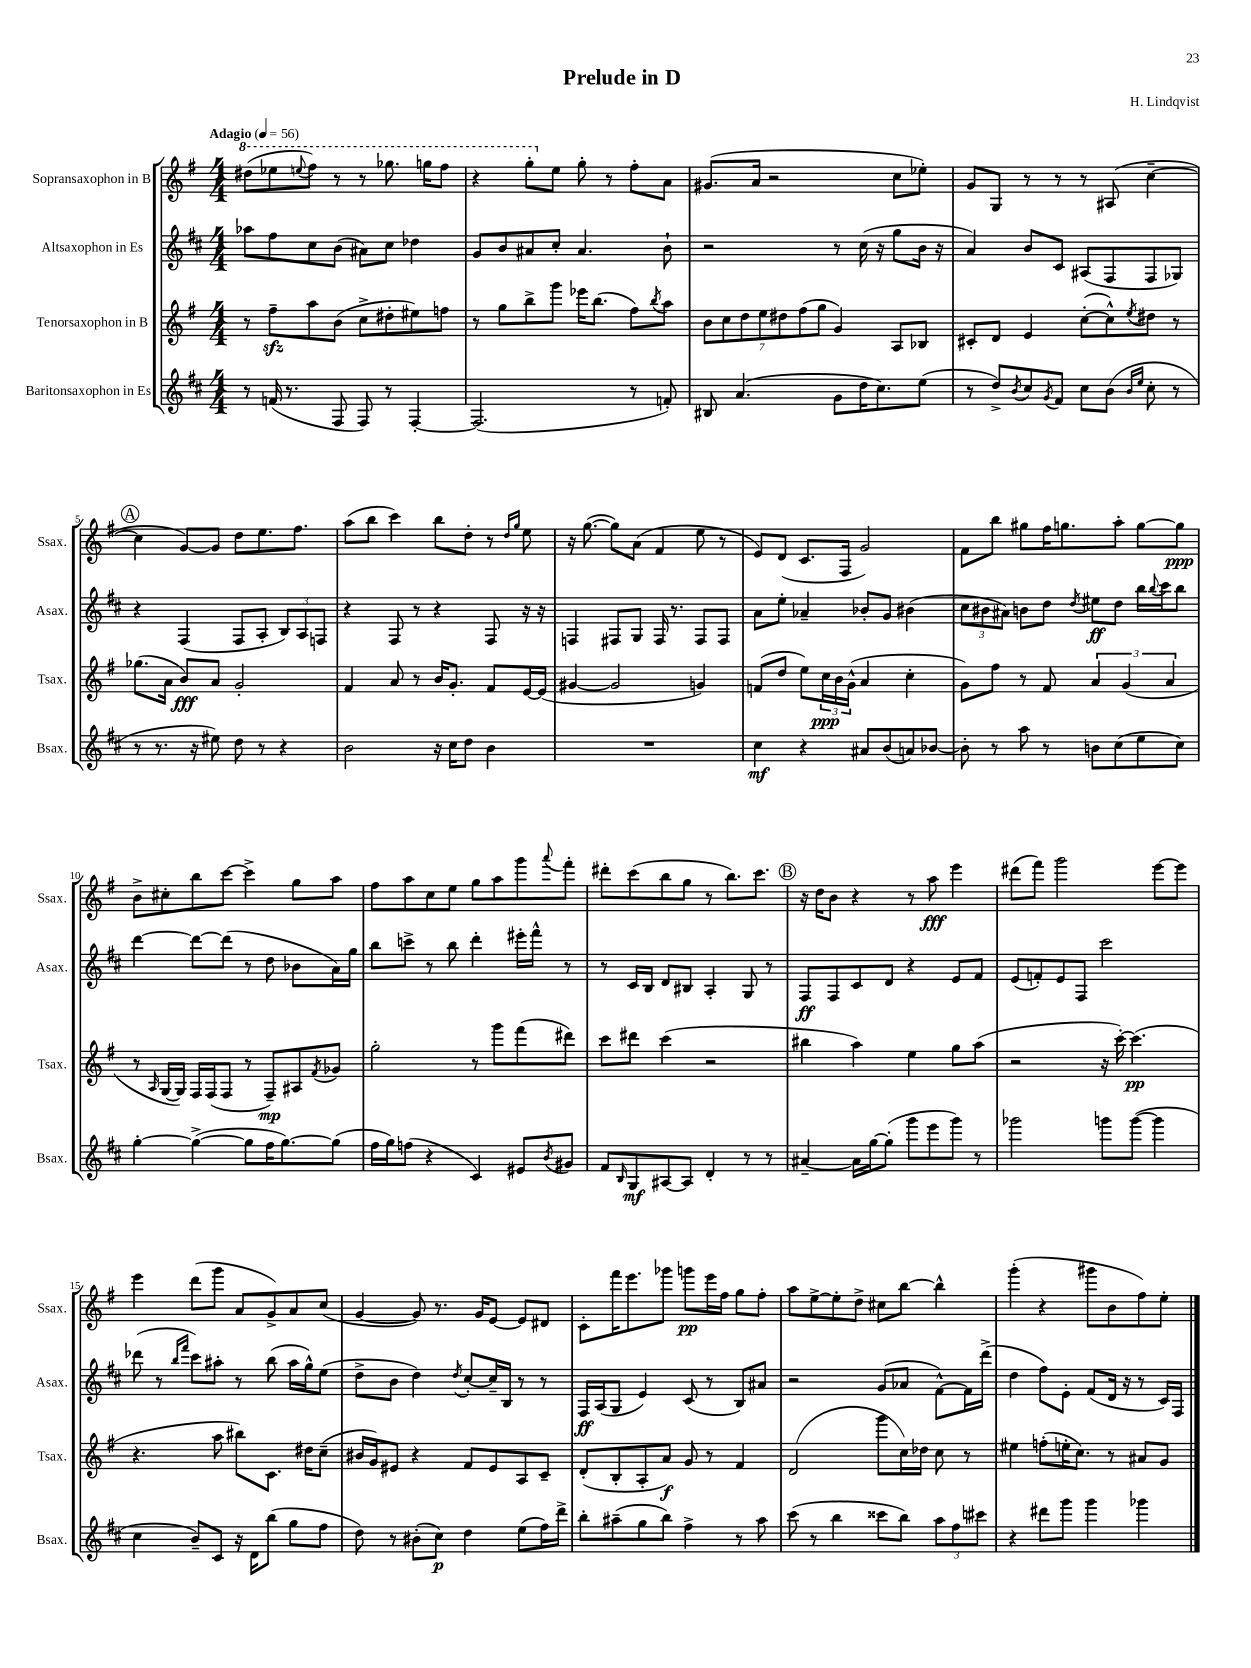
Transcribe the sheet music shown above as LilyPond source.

\header { title = "Prelude in D" composer = "H. Lindqvist" }
<<
\new StaffGroup <<
\new Staff = "s0" \with { instrumentName = "Sopransaxophon in B" shortInstrumentName = "Ssax." } {
    \clef treble \key g \major \numericTimeSignature \time 4/4 \tempo "Adagio" 4 = 56
    \ottava #1 dis'''8( ees'''8 \appoggiatura { e'''8 } fis'''8) r8 r8 ges'''8. g'''16 fis'''8 |
    r4 g'''8-. \ottava #0 e''8 g''8-. r8 fis''8-. a'8 |
    gis'8.( a'16 r2 c''8 ees''8-.) |
    g'8 g8 r8 r8 r8 ais8( c''4~-- |
    \mark \markup { \circle "A" } c''4 g'8~) g'8 d''8 e''8. fis''8. |
    a''8( b''8 c'''4) b''8 d''8-. r8 \grace { d''16 g''16 } e''8 |
    r16 g''8.~( g''8) a'8( fis'4 e''8 r8 |
    e'8) d'8( c'8. fis16 g'2) |
    fis'8 b''8 gis''8 fis''16 g''8. a''8-. g''8~ g''8\ppp |
    b'8-> cis''8-. b''8 c'''8~ c'''4-> g''8 a''8 |
    fis''8 a''8 c''8 e''8 g''8 a''8 g'''8 \appoggiatura { a'''8 } fis'''8-. |
    dis'''8-. c'''8( b''8 g''8 r8 b''8.) c'''8. |
    \mark \markup { \circle "B" } r16 d''16 b'8 r4 r8 a''8\fff e'''4 |
    dis'''8( fis'''8) g'''2 e'''8~ e'''8 |
    e'''4 d'''8( g'''8 a'8 g'8->) a'8 c''8( |
    g'4~ g'8) r8. g'16 e'8~ e'8 dis'8 |
    c'8-. fis'''16 e'''8. ges'''8 g'''8\pp e'''16 fis''16 g''8 fis''8-. |
    a''8 e''8~-> e''8-. d''8-> cis''8 b''8~ b''4-^ |
    g'''4-.( r4 gis'''8 b'8 fis''8) e''8-. \bar "|." |
}
\new Staff = "s1" \with { instrumentName = "Altsaxophon in Es" shortInstrumentName = "Asax." } {
    \clef treble \key d \major \numericTimeSignature \time 4/4
    aes''8 fis''8 cis''8 b'8( ais'8) cis''8 des''4 |
    g'8 b'8 ais'8 cis''8-. ais'4. b'8-! |
    r2 r8 cis''16( r16 g''8 b'16 r16 |
    a'4) b'8 cis'8 ais8( fis8 fis8 ges8) |
    \mark \markup { \circle "A" } r4 fis4( fis8 a8-. \tuplet 3/2 { b8) a8 f8 } |
    r4 fis8 r8 r4 fis8 r16 r16 |
    f4 fis8 g8 fis16 r8. fis8 fis8 |
    a'8 e''8-. aes'4-- bes'8-. g'8 bis'4( |
    \tuplet 3/2 { cis''8 bis'8 ais'8) } b'8 d''8 \acciaccatura { d''8 } eis''8\ff d''8 b''16 \appoggiatura { b''8 } cis'''16 b''8 |
    d'''4~ d'''8~ d'''8( r8 d''8 bes'8 a'16) g''16 |
    b''8 c'''8-> r8 b''8 d'''4-. eis'''16-. fis'''16-^ r8 |
    r8 cis'16 b16 d'8 bis8 a4-. g8 r8 |
    \mark \markup { \circle "B" } fis8\ff fis8 cis'8 d'8 r4 e'8 fis'8 |
    e'8( f'8-.) e'8 fis8 cis'''2 |
    des'''8( r8 \grace { b''16 fis'''16 } cis'''8) ais''8-. r8 b''8( ais''16 g''16-^) e''8( |
    d''8-> b'8 d''4) \acciaccatura { d''8 } cis''8~-. cis''16-- b16 r8 r8 |
    fis16\ff a16( g8 e'4) cis'8( r8 b8) ais'8 |
    r2 g'8( aes'8 fis'8~-^) fis'16 d'''16->( |
    d''4 fis''8) e'8-. fis'8( d'16 r16 r8 cis'16) fis16 \bar "|." |
}
\new Staff = "s2" \with { instrumentName = "Tenorsaxophon in B" shortInstrumentName = "Tsax." } {
    \clef treble \key g \major \numericTimeSignature \time 4/4
    r8 fis''8--\sfz a''8 b'8( c''8-> dis''8-. eis''8) f''8 |
    r8 g''8 b''8-> g'''8 ees'''16 b''8.( fis''8) \acciaccatura { b''8 } a''8 |
    \tuplet 7/4 { b'8 c''8 d''8 e''8 dis''8 fis''8( g''8 } g'4) a8 bes8 |
    cis'8-. d'8 e'4 c''8~-.( c''8-^) \acciaccatura { e''8 } dis''8 r8 |
    \mark \markup { \circle "A" } ges''8.( a'16 b'8\fff) a'8 g'2-. |
    fis'4 a'8 r8 b'16 g'8.-. fis'8 e'16~ e'16( |
    gis'4~ gis'2 g'4) |
    f'8( d''8 e''8) \tuplet 3/2 { c''16\ppp b'16 g'16-^( } a'4 c''4-. |
    g'8) fis''8 r8 fis'8 \tuplet 3/2 { a'4 g'4( a'4 } |
    r8 \grace { a16 } g16~ g16) fis16 fis16( fis8 r8 fis8--\mp) ais8 \acciaccatura { fis'8 } ges'8 |
    g''2-. r8 g'''8 fis'''8( dis'''8) |
    c'''8 dis'''8 c'''4( r2 |
    \mark \markup { \circle "B" } bis''4 a''4) e''4 g''8 a''8( |
    r2 r16 c'''16~-.) c'''4.\pp( |
    r4. a''8 bis''8) c'8. dis''16 c''8--( |
    bis'16 g'16) eis'8 r4 fis'8 eis'8 a8 c'8-- |
    d'8-.( b8-. a8-. a'8\f) g'8 r8 fis'4 |
    d'2( g'''8 c''16) des''16 c''8 r8 |
    eis''4 f''8-.( e''16-. c''8.) r8 ais'8 g'8 \bar "|." |
}
\new Staff = "s3" \with { instrumentName = "Baritonsaxophon in Es" shortInstrumentName = "Bsax." } {
    \clef treble \key d \major \numericTimeSignature \time 4/4
    r8 f'16( r8. fis8 fis8) r8 fis4~-. |
    fis2.( r8 f'8-.) |
    bis8 a'4.( g'8 d''16 cis''8.) e''8( |
    r8 d''8->) \acciaccatura { b'8 } cis''8 \acciaccatura { g'8 } fis'8 cis''8 b'8( \grace { b'16 e''16 } cis''8-. r8 |
    \mark \markup { \circle "A" } r8 r8. r16 eis''8) d''8 r8 r4 |
    b'2 r16 cis''16 d''8 b'4 |
    R1 |
    cis''4\mf r4 ais'8 b'8( a'8) bes'8~ |
    bes'8-. r8 a''8 r8 b'8 cis''8( e''8 cis''8) |
    g''4~-. g''4~->( g''8 fis''16 g''8.~) g''8( |
    fis''16 g''16) f''8( r4 cis'4) eis'8 \acciaccatura { b'8 } gis'8 |
    fis'8 \grace { b16 } g8\mf ais8~ ais8 d'4-. r8 r8 |
    \mark \markup { \circle "B" } ais'4~-- ais'16 g''16~ g''8-.( g'''8 e'''8 g'''8) r8 |
    ges'''2 g'''8 g'''8~( g'''4 |
    cis''4 b'8--) cis'8 r16 d'16 b''8( g''8 fis''8 |
    d''8) r8 bis'8-.( cis''8\p) d''4 e''8( fis''16) d'''16-> |
    b''8-. ais''8--( g''8 b''8) fis''4-> r8 ais''8 |
    cis'''8( r8 b''4 cisis'''8 b''8) \tuplet 3/2 { a''8 fis''8 cis'''8 } |
    r4 dis'''8 g'''8 g'''4 ges'''4 \bar "|." |
}
>>
>>
